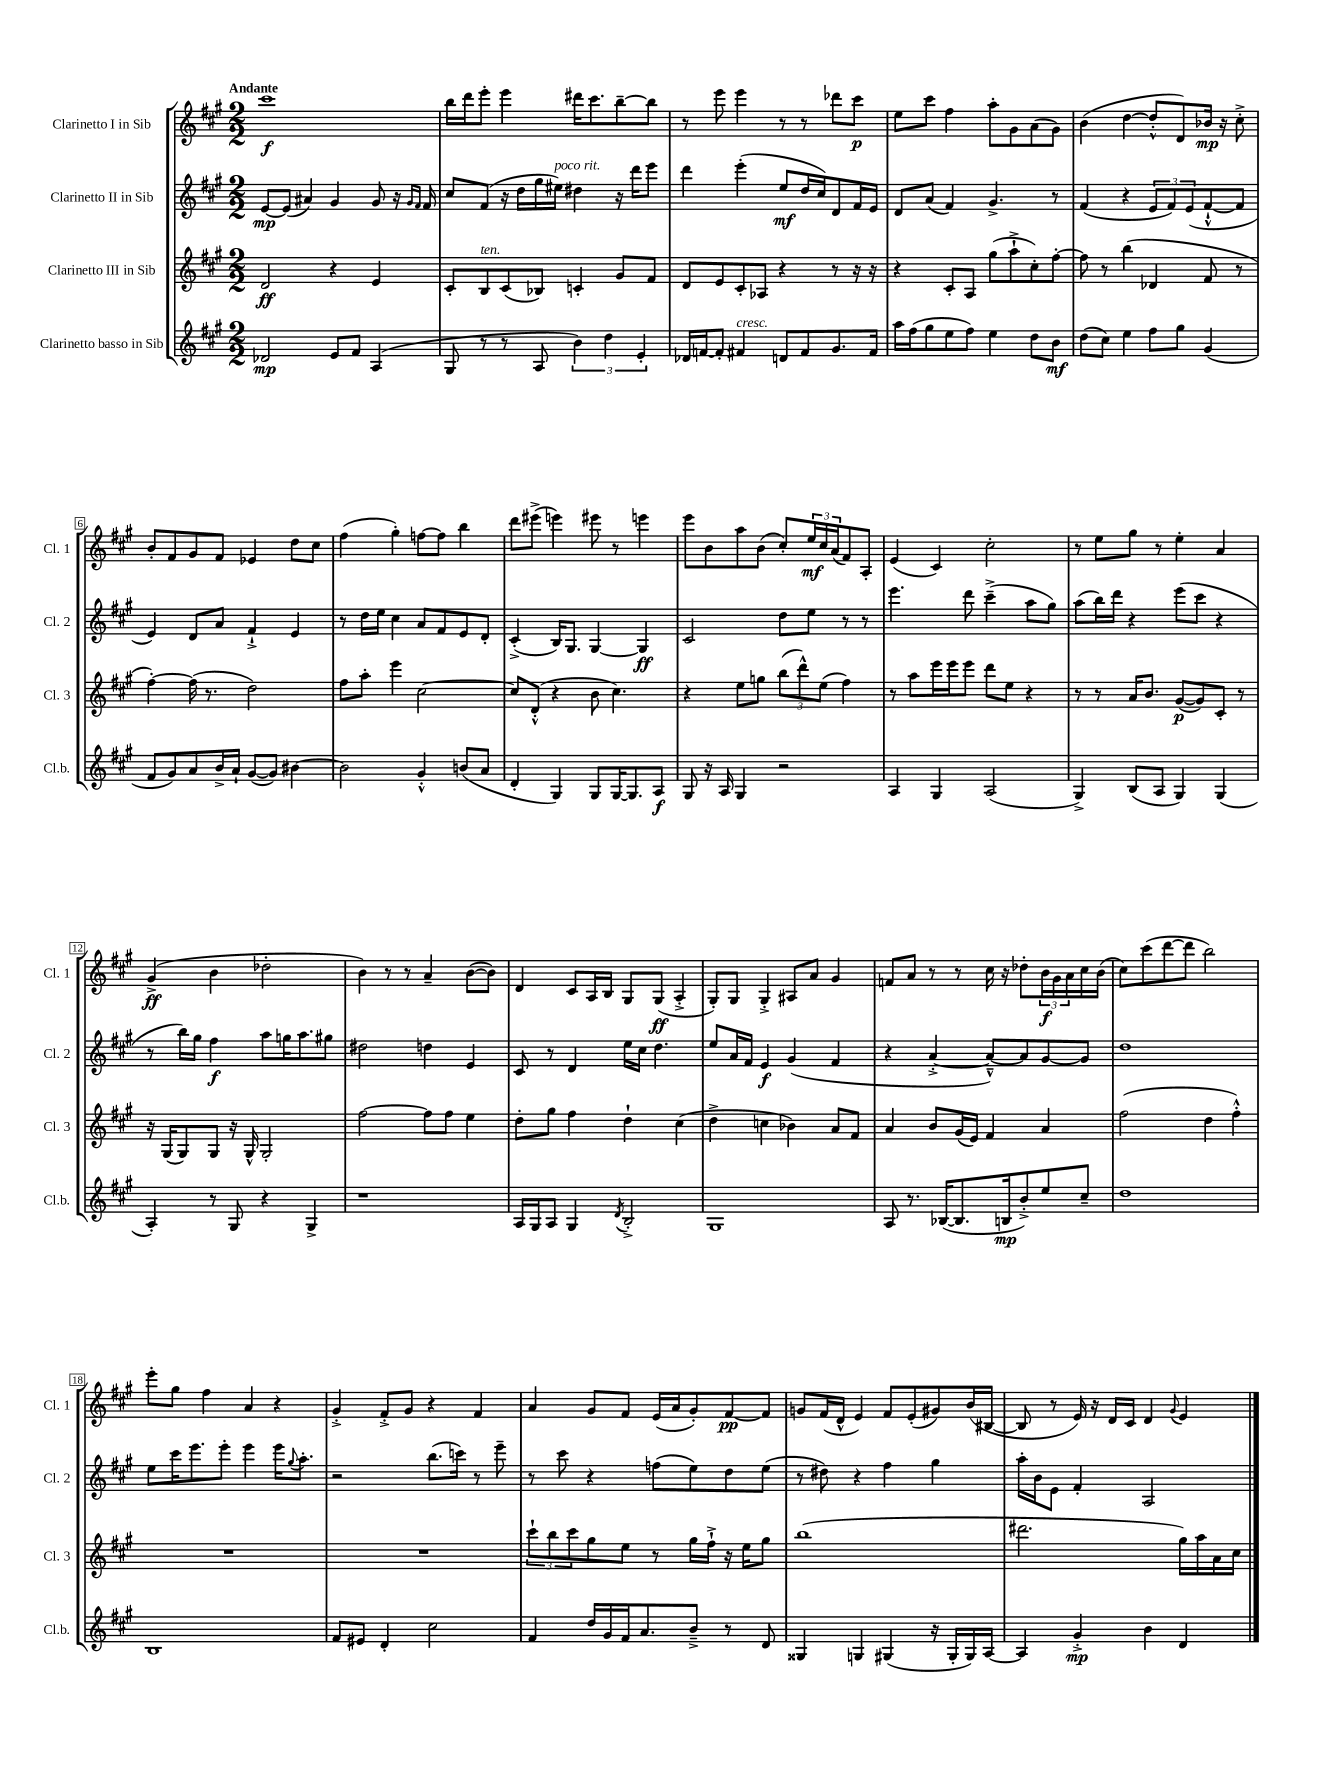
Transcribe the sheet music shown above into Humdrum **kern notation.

**kern	**dynam	**kern	**dynam	**kern	**dynam	**kern	**dynam
*part4	*part4	*part3	*part3	*part2	*part2	*part1	*part1
*staff4	*staff4	*staff3	*staff3	*staff2	*staff2	*staff1	*staff1
*I"Clarinetto basso in Sib	*	*I"Clarinetto III in Sib	*	*I"Clarinetto II in Sib	*	*I"Clarinetto I in Sib	*
*I'Cl.b.	*	*I'Cl. 3	*	*I'Cl. 2	*	*I'Cl. 1	*
*clefG2	*	*clefG2	*	*clefG2	*	*clefG2	*
*k[f#c#g#]	*	*k[f#c#g#]	*	*k[f#c#g#]	*	*k[f#c#g#]	*
*M2/2	*	*M2/2	*	*M2/2	*	*M2/2	*
=1	=1	=1	=1	=1	=1	=1	=1
!	!	!	!	!	!	!LO:TX:a:B:t=Andante	!
2d-X/	mp	2d/	ff	[8e/L	mp	1ccc#	f
.	.	.	.	(8e/J]	.	.	.
.	.	.	.	4a#X/)	.	.	.
8e/L	.	4r	.	4g#/	.	.	.
8f#/J	.	.	.	.	.	.	.
(4A/	.	4e/	.	8g#/	.	.	.
.	.	.	.	16r	.	.	.
.	.	.	.	16qqg#/LL	.	.	.
.	.	.	.	16qqf#/JJ	.	.	.
.	.	.	.	16f#/	.	.	.
=2	=2	=2	=2	=2	=2	=2	=2
8G#/	.	8c#'/L	.	8cc#/L	.	16bb\LL	.
.	.	.	.	.	.	16ddd\J	.
!	!	!LO:TX:a:i:t=ten.	!	!	!	!	!
8r	.	8B/	.	(8f#/J	.	8eee'\J	.
8r	.	(8c#/	.	16r	.	4eee\	.
.	.	.	.	16dd\LL	.	.	.
8A/	.	8B-X/J)	.	16gg#\	.	.	.
!	!	!	!	!LO:TX:a:i:t=poco rit.	!	!	!
.	.	.	.	16ee#X\JJ)	.	.	.
6b\)	.	4cn'/	.	4dd#X\	.	16ddd#X\KL	.
.	.	.	.	.	.	8.ccc#\	.
6dd\	.	.	.	.	.	.	.
.	.	8g#/L	.	16r	.	[8bb~\	.
.	.	.	.	16ddd\KL	.	.	.
6e'/	.	.	.	.	.	.	.
.	.	8f#/J	.	8eee\J	.	8bb\J]	.
=3	=3	=3	=3	=3	=3	=3	=3
16d-X/LL	.	8d/L	.	4ddd\	.	8r	.
[16fn/J	.	.	.	.	.	.	.
8f'/J]	.	8e/	.	.	.	8eee\	.
!LO:TX:a:i:t=cresc.	!	!	!	!	!	!	!
4f#X/	.	8c#'/	.	(4eee'\	.	4eee\	.
.	.	8A-X/J	.	.	.	.	.
8dn/L	.	4r	.	8ee/L	mf	8r	.
8f#/	.	.	.	16dd/L	.	8r	.
.	.	.	.	16cc#/J)	.	.	.
8.g#/	.	8r	.	8d/	.	8ddd-X\L	.
.	.	16r	.	16f#/L	.	8ccc#\J	p
16f#/Jk	.	16r	.	16e/JJ	.	.	.
=4	=4	=4	=4	=4	=4	=4	=4
16aa\LL	.	4r	.	8d/L	.	8ee\L	.
(16ff#\J	.	.	.	.	.	.	.
8gg#\	.	.	.	(8a/J	.	8ccc#\J	.
8ee\	.	8c#'/L	.	4f#/)	.	4ff#\	.
8ff#\J)	.	8A/J	.	.	.	.	.
4ee\	.	(8gg#\L	.	4.g#^/	.	8aa'\L	.
.	.	8aa`^\	.	.	.	8g#\	.
8dd\L	.	8cc#'\)	.	.	.	(8a\	.
8b\J	mf	[8ff#'\J	.	8r	.	8g#\J)	.
=5	=5	=5	=5	=5	=5	=5	=5
(8dd\L	.	8ff#\]	.	(4f#/	.	(4b\	.
8cc#\J)	.	8r	.	.	.	.	.
4ee\	.	(4bb\	.	4r	.	[4dd\	.
8ff#\L	.	4d-X/	.	12e/L	.	8dd'^^/L]	.
.	.	.	.	12f#/)	.	.	.
8gg#\J	.	.	.	.	.	8d/)	.
.	.	.	.	(12e/	.	.	.
(4g#/	.	8f#/	.	[8f#`^^/	.	16b-X/Jk	mp
.	.	.	.	.	.	16r	.
.	.	8r	.	8f#/J]	.	8cc#'^\	.
!!LO:LB:g=z
=6	=6	=6	=6	=6	=6	=6	=6
8f#/L	.	[4ff#'\)	.	4e/)	.	8b'/L	.
8g#/)	.	.	.	.	.	8f#/	.
8a/	.	(16ff#\]	.	8d/L	.	8g#/	.
.	.	8.r	.	.	.	.	.
16b^/L	.	.	.	8a/J	.	8f#/J	.
16a`/JJ	.	.	.	.	.	.	.
([8g#/L	.	2dd\)	.	4f#`^/	.	4e-X/	.
8g#/J])	.	.	.	.	.	.	.
[4b#X\	.	.	.	4e/	.	8dd\L	.
.	.	.	.	.	.	8cc#\J	.
=7	=7	=7	=7	=7	=7	=7	=7
2b#\]	.	8ff#\L	.	8r	.	(4ff#\	.
.	.	8aa'\J	.	16dd\LL	.	.	.
.	.	.	.	16ee\JJ	.	.	.
.	.	4eee\	.	4cc#\	.	4gg#'\)	.
4g#'^^/	.	[2cc#\	.	8a/L	.	[8ffn\L	.
.	.	.	.	8f#/	.	8ff\J]	.
(8bn/L	.	.	.	8e/	.	4bb\	.
8a/J	.	.	.	8d'/J	.	.	.
=8	=8	=8	=8	=8	=8	=8	=8
4d'/	.	8cc#/L]	.	(4c#'^/	.	8ddd\L	.
.	.	(8d'^^/J	.	.	.	(8eee#X^\J	.
4G#/)	.	4r	.	16B/KL)	.	4eeen\)	.
.	.	.	.	8.G#/J	.	.	.
8G#/L	.	8b\	.	[4G#/	.	8eee#X\	.
[16G#/K	.	4.cc#\)	.	.	.	8r	.
8.G#/]	.	.	.	.	.	.	.
.	.	.	.	4G#/]	ff	4eeen\	.
8A/J	f	.	.	.	.	.	.
=9	=9	=9	=9	=9	=9	=9	=9
8G#/	.	4r	.	2c#/	.	8eee\L	.
16r	.	.	.	.	.	8b\	.
16A/	.	.	.	.	.	.	.
4G#/	.	8ee\L	.	.	.	8aa\	.
.	.	8ggn\J	.	.	.	(8b\J	.
2r	.	(12bb\L	.	8dd\L	.	8cc#'/L)	.
.	.	12ddd^^\)	.	.	.	.	.
.	.	.	.	8ee\J	.	24ee/L	mf
.	.	(12ee\J	.	.	.	24cc#/	.
.	.	.	.	.	.	(24a/J	.
.	.	4ff#\)	.	8r	.	8f#/)	.
.	.	.	.	8r	.	8A'/J	.
=10	=10	=10	=10	=10	=10	=10	=10
4A/	.	8r	.	4.eee\	.	(4e/	.
.	.	8aa\L	.	.	.	.	.
4G#/	.	16eee\L	.	.	.	4c#/)	.
.	.	16eee\J	.	.	.	.	.
.	.	8eee\J	.	8ddd\	.	.	.
(2A/	.	8ddd\L	.	(4ccc#~^\	.	2cc#'\	.
.	.	8ee\J	.	.	.	.	.
.	.	4r	.	8aa\L	.	.	.
.	.	.	.	8gg#\J)	.	.	.
=11	=11	=11	=11	=11	=11	=11	=11
4G#^/)	.	8r	.	(8aa\L	.	8r	.
.	.	8r	.	16bb\L)	.	8ee\L	.
.	.	.	.	16ddd\JJ	.	.	.
(8B/L	.	16a/KL	.	4r	.	8gg#\J	.
.	.	8.b/J	.	.	.	.	.
8A/J	.	.	.	.	.	8r	.
4G#/)	.	([8g#/L	p	(8eee\L	.	4ee'\	.
.	.	8g#/])	.	8ccc#\J	.	.	.
(4G#/	.	8c#'/J	.	4r	.	4a/	.
.	.	8r	.	.	.	.	.
!!LO:LB:g=z
=12	=12	=12	=12	=12	=12	=12	=12
4A'/)	.	16r	.	8r	.	(4g#^/	ff
.	.	(16G#/KL	.	.	.	.	.
.	.	8G#/)	.	16bb\LL)	.	.	.
.	.	.	.	16gg#\JJ	.	.	.
8r	.	8G#/J	.	4ff#\	f	4b\	.
8G#/	.	16r	.	.	.	.	.
.	.	16G#^^/	.	.	.	.	.
4r	.	2G#'/	.	8aa\L	.	2dd-X'\	.
.	.	.	.	16ggn\K	.	.	.
.	.	.	.	8.aa\	.	.	.
4G#^/	.	.	.	.	.	.	.
.	.	.	.	8gg#X\J	.	.	.
=13	=13	=13	=13	=13	=13	=13	=13
1r	.	[2ff#\	.	2dd#X\	.	4b\)	.
.	.	.	.	.	.	8r	.
.	.	.	.	.	.	8r	.
.	.	8ff#\L]	.	4ddn\	.	4a~/	.
.	.	8ff#\J	.	.	.	.	.
.	.	4ee\	.	4e/	.	([8b\L	.
.	.	.	.	.	.	8b\J])	.
=14	=14	=14	=14	=14	=14	=14	=14
16A/LL	.	8dd'\L	.	8c#/	.	4d/	.
16G#/J	.	.	.	.	.	.	.
8A/J	.	8gg#\J	.	8r	.	.	.
4G#/	.	4ff#\	.	4d/	.	8c#/L	.
.	.	.	.	.	.	16A/L	.
.	.	.	.	.	.	16B/JJ	.
8qd/	.	.	.	.	.	.	.
2B'^/	.	4dd`\	.	16ee\LL	.	8G#/L	.
.	.	.	.	16cc#\JJ	.	.	.
.	.	.	.	4.dd\	.	(8G#/J	ff
.	.	(4cc#\	.	.	.	4A'^/	.
=15	=15	=15	=15	=15	=15	=15	=15
1G#	.	4dd^\	.	8ee/L	.	8G#'/L)	.
.	.	.	.	16a/L	.	8G#/J	.
.	.	.	.	16f#/JJ	.	.	.
.	.	4ccn\	.	4e/	f	4G#'^/	.
.	.	4b-X\)	.	(4g#/	.	8A#X/L	.
.	.	.	.	.	.	8a/J	.
.	.	8a/L	.	4f#/	.	4g#/	.
.	.	8f#/J	.	.	.	.	.
=16	=16	=16	=16	=16	=16	=16	=16
8A/	.	4a/	.	4r	.	8fn/L	.
8.r	.	.	.	.	.	8a/J	.
.	.	8b/L	.	[4a'^/	.	8r	.
([16B-X/KL	.	.	.	.	.	.	.
8.B-/]	.	(16g#/L	.	.	.	8r	.
.	.	16e/JJ)	.	.	.	.	.
.	.	4f#/	.	8a~^^/L_)	.	16cc#\	.
16Bn/k	mp	.	.	.	.	16r	.
8b'^/)	.	.	.	8a/]	.	8dd-X'\L	.
8ee/	.	4a/	.	[8g#/	.	24b\L	f
.	.	.	.	.	.	24g#\	.
.	.	.	.	.	.	24a\	.
8cc#~/J	.	.	.	8g#/J]	.	16cc#\	.
.	.	.	.	.	.	(16b\JJ	.
=17	=17	=17	=17	=17	=17	=17	=17
1dd	.	(2ff#\	.	1dd	.	8cc#\L)	.
.	.	.	.	.	.	(8ccc#\	.
.	.	.	.	.	.	[8ddd\	.
.	.	.	.	.	.	8ddd\J]	.
.	.	4dd\	.	.	.	2bb\)	.
.	.	4ff#'^^\)	.	.	.	.	.
!!LO:LB:g=z
=18	=18	=18	=18	=18	=18	=18	=18
1B	.	1r	.	8ee\L	.	8eee'\L	.
.	.	.	.	16ccc#\K	.	8gg#\J	.
.	.	.	.	8.eee\	.	.	.
.	.	.	.	.	.	4ff#\	.
.	.	.	.	8eee'\J	.	.	.
.	.	.	.	4eee\	.	4a/	.
.	.	.	.	16eee\KL	.	4r	.
.	.	.	.	8qqgg#/	.	.	.
.	.	.	.	8.aa'\J	.	.	.
=19	=19	=19	=19	=19	=19	=19	=19
8f#/L	.	1r	.	2r	.	4g#'^/	.
8e#X/J	.	.	.	.	.	.	.
4d'/	.	.	.	.	.	8f#'^/L	.
.	.	.	.	.	.	8g#/J	.
2cc#\	.	.	.	(8.bb\L	.	4r	.
.	.	.	.	16cccn\Jk)	.	.	.
.	.	.	.	8r	.	4f#/	.
.	.	.	.	8eee~\	.	.	.
=20	=20	=20	=20	=20	=20	=20	=20
4f#/	.	12ccc#`\L	.	8r	.	4a/	.
.	.	12bb\	.	.	.	.	.
.	.	.	.	8ccc#\	.	.	.
.	.	12ccc#\	.	.	.	.	.
16dd/LL	.	8gg#\	.	4r	.	8g#/L	.
16g#/	.	.	.	.	.	.	.
16f#/J	.	8ee\J	.	.	.	8f#/J	.
8.a/	.	.	.	.	.	.	.
.	.	8r	.	(8ffn\L	.	(16e/LL	.
.	.	.	.	.	.	16a/J	.
8b~^/J	.	16gg#\LL	.	8ee\)	.	8g#'/)	.
.	.	16ff#`^\JJ	.	.	.	.	.
8r	.	16r	.	8dd\	.	[8f#/	pp
.	.	16ee\KL	.	.	.	.	.
8d/	.	8gg#\J	.	(8ee\J	.	8f#/J]	.
=21	=21	=21	=21	=21	=21	=21	=21
4G##X/	.	(1bb	.	8r	.	8gn/L	.
.	.	.	.	8dd#X\)	.	(16f#/L	.
.	.	.	.	.	.	16d^^/JJ	.
4Gn/	.	.	.	4r	.	4e/)	.
(4G#X/	.	.	.	4ff#\	.	8f#/L	.
.	.	.	.	.	.	(8e'/	.
16r	.	.	.	4gg#\	.	8g#X/)	.
16G#'/LL	.	.	.	.	.	.	.
16G#/)	.	.	.	.	.	(16b/L	.
[16A/JJ	.	.	.	.	.	[16B#X/JJ	.
=22	=22	=22	=22	=22	=22	=22	=22
4A/]	.	2.ddd#X\	.	16aa'\LL	.	8B#/]	.
.	.	.	.	16b\J	.	.	.
.	.	.	.	8e\J	.	8r	.
4g#'^/	mp	.	.	4f#'/	.	16e/)	.
.	.	.	.	.	.	16r	.
.	.	.	.	.	.	16d/LL	.
.	.	.	.	.	.	16c#/JJ	.
4b\	.	.	.	2A/	.	4d/	.
.	.	.	.	.	.	8qqg#/	.
4d/	.	16gg#\LL)	.	.	.	4e/	.
.	.	16aa\	.	.	.	.	.
.	.	16a\	.	.	.	.	.
.	.	16cc#\JJ	.	.	.	.	.
==	==	==	==	==	==	==	==
*-	*-	*-	*-	*-	*-	*-	*-
